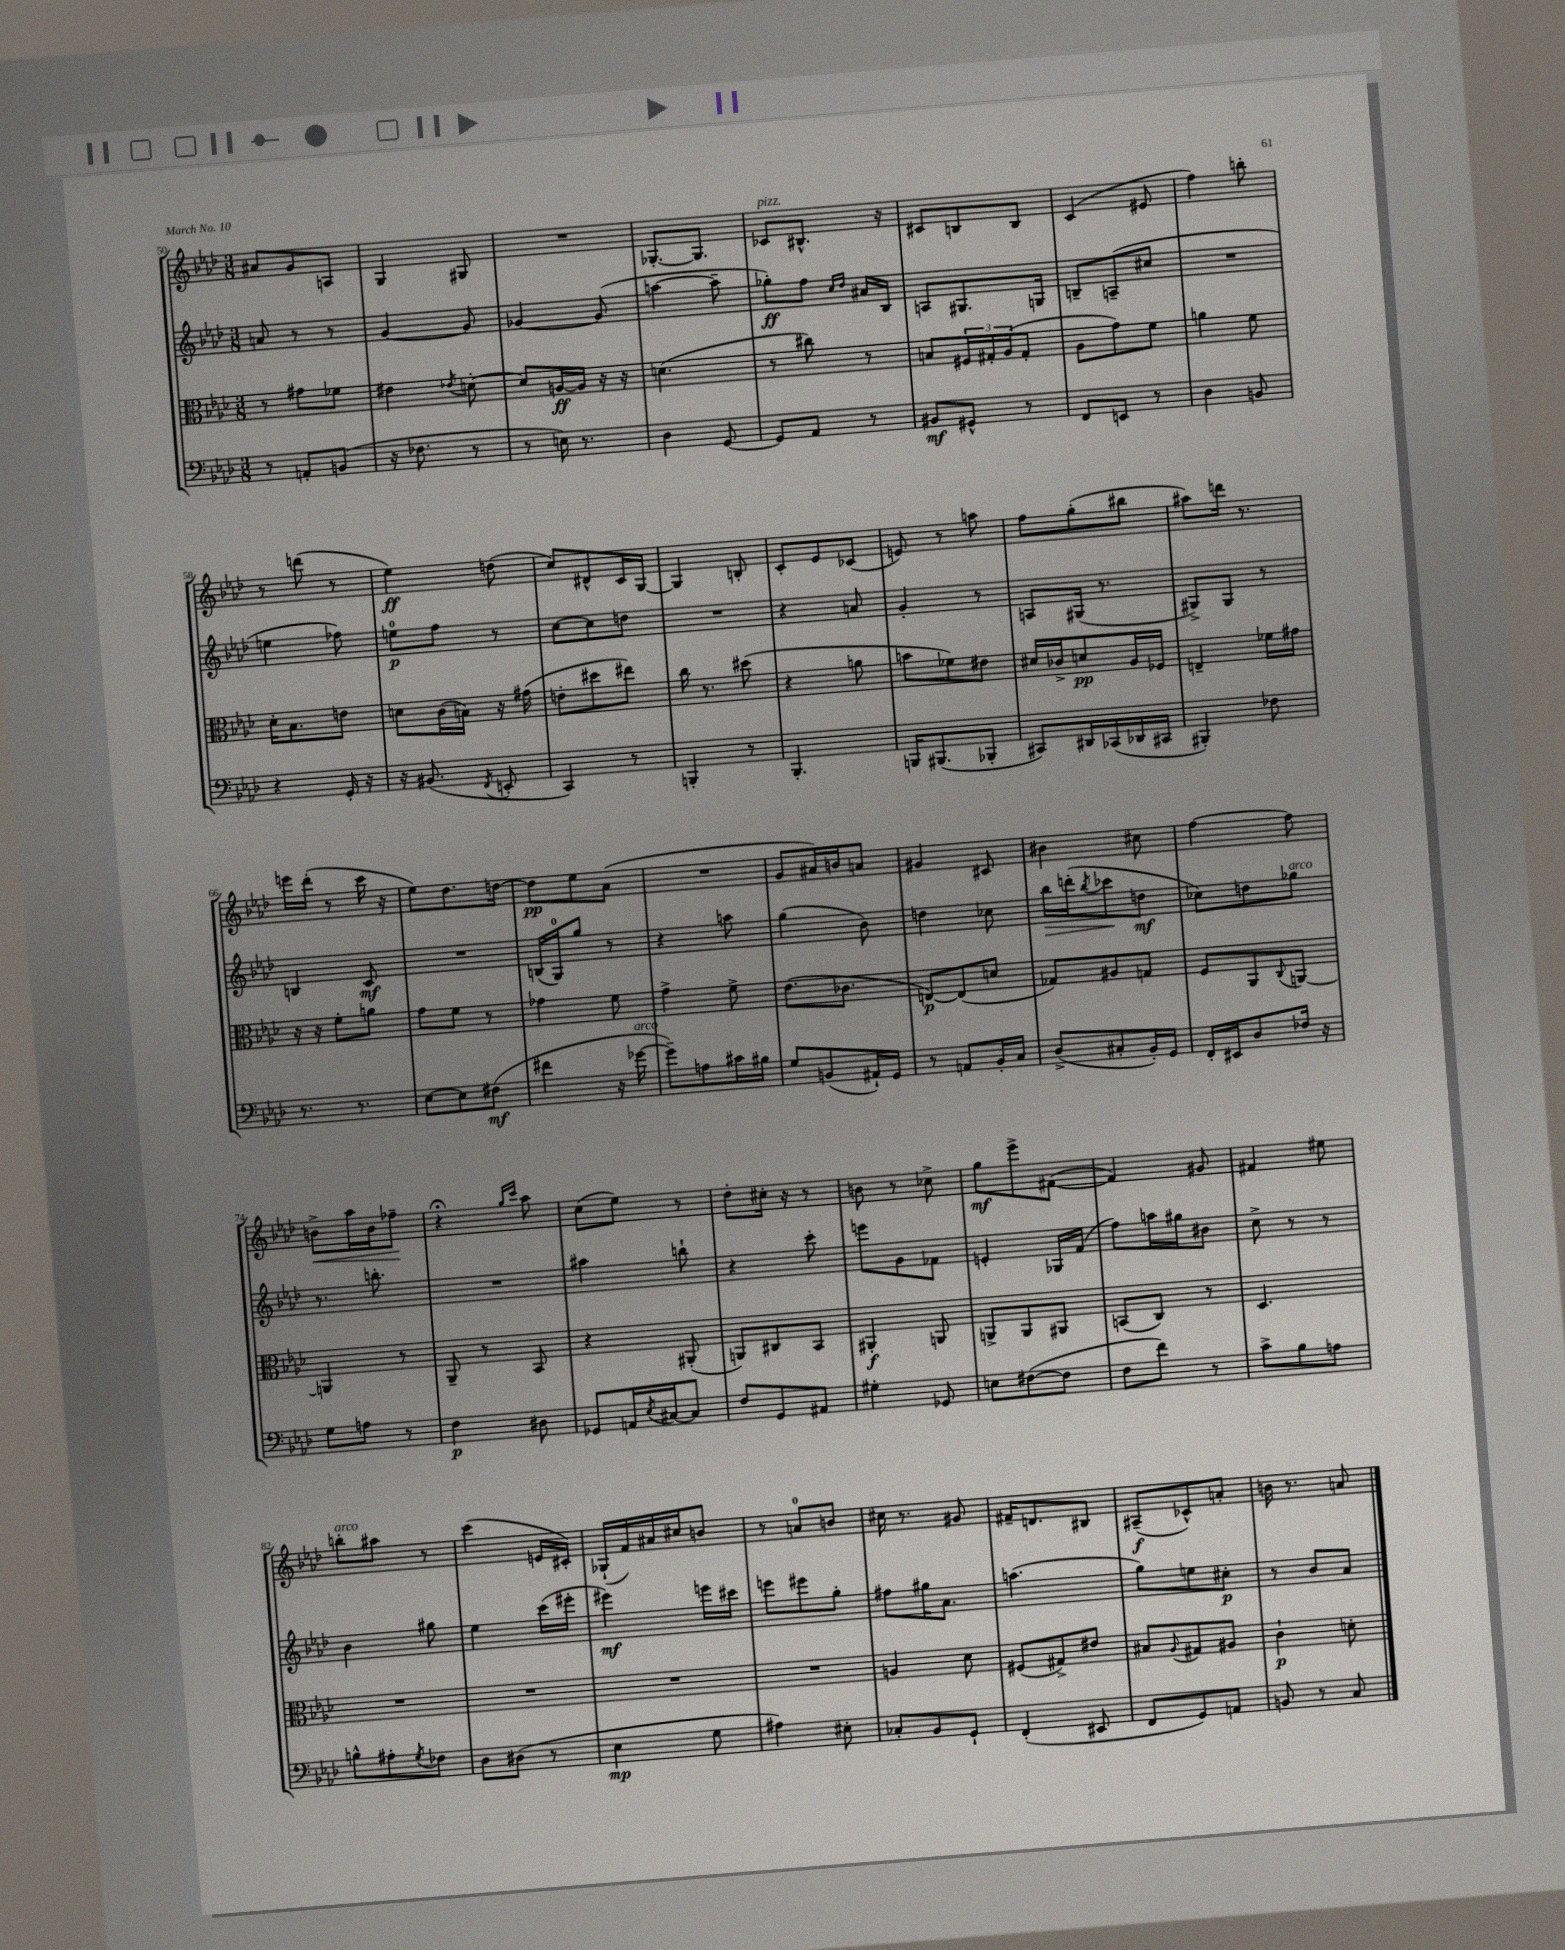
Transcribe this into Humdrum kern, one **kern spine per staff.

**kern	**dynam	**kern	**dynam	**kern	**dynam	**kern	**dynam
*part4	*part4	*part3	*part3	*part2	*part2	*part1	*part1
*staff4	*staff4	*staff3	*staff3	*staff2	*staff2	*staff1	*staff1
*clefF4	*	*clefC3	*	*clefG2	*	*clefG2	*
*k[b-e-a-d-]	*	*k[b-e-a-d-]	*	*k[b-e-a-d-]	*	*k[b-e-a-d-]	*
*M3/8	*	*M3/8	*	*M3/8	*	*M3/8	*
=50	=50	=50	=50	=50	=50	=50	=50
8r	.	8r	.	8an/	.	8a#X/L	.
8AAn'/L	.	8g#X\L	.	8r	.	8g/	.
(8BBn/J	.	8f-X\J	.	8r	.	8An/J	.
=51	=51	=51	=51	=51	=51	=51	=51
16r	.	4e#X\	.	[4g/	.	4G/	.
8.F-X\	.	.	.	.	.	.	.
.	.	8qe-X/	.	.	.	.	.
8r	.	[8dn'\	.	8g/]	.	8G#X/	.
=52	=52	=52	=52	=52	=52	=52	=52
8r	.	8d/L]	.	[4g-X/	.	4.r	.
16En\)	.	[16An/L	ff	.	.	.	.
8.r	.	16A/JJ]	.	.	.	.	.
.	.	16r	.	(8g-/]	.	.	.
.	.	16r	.	.	.	.	.
=53	=53	=53	=53	=53	=53	=53	=53
4D-\	.	(4.dn\	.	[4aan\	.	[8.G-X'/L	.
.	.	.	.	.	.	8.G-/J]	.
[8GG/	.	.	.	8aa~\]	.	.	.
=54	=54	=54	=54	=54	=54	=54	=54
!	!	!	!	!	!	!LO:TX:a:i:t=pizz.	!
8GG/L]	.	8r	.	8gg-X'\L)	ff	8c-X/L	.
8AA-/J	.	8cc#X\)	.	8ff\J	.	8.B#X^^/J	.
.	.	.	.	16qqcc/LL	.	.	.
.	.	.	.	16qqdd-/JJ	.	.	.
8r	.	8r	.	16a#X/LL	.	.	.
.	.	.	.	16B-/JJ	.	16r	.
=55	=55	=55	=55	=55	=55	=55	=55
8BB#X/L	mf	8Bn/L	.	8An/L	.	8c#X/L	.
8GG#X^^/J	.	24F#X/L	.	8.G#X/	.	8Bn/	.
.	.	24G#X'/	.	.	.	.	.
.	.	(24A-/J	.	.	.	.	.
8r	.	8G#'/J	.	.	.	8B/J	.
.	.	.	.	16Gn/Jk	.	.	.
=56	=56	=56	=56	=56	=56	=56	=56
8FF/L	.	8A-\L	.	8Bn~/L	.	(4c/	.
8EEn/J	.	8g\)	.	(8An~/	.	.	.
8r	.	8f\J	.	8cc#X/J	.	8e#X/	.
=57	=57	=57	=57	=57	=57	=57	=57
4D-\	.	4an\	.	4.r	.	4ff\)	.
8BBn/	.	8f\	.	.	.	8bbn'\	.
!!LO:LB:g=z
=58	=58	=58	=58	=58	=58	=58	=58
4r	.	16d-'\KL	.	4een\	.	8r	.
.	.	8.B-\	.	.	.	.	.
.	.	.	.	.	.	(8dddn\	.
16GG'/	.	8en\J	.	8ff-X\)	.	8r	.
16r	.	.	.	.	.	.	.
=59	=59	=59	=59	=59	=59	=59	=59
16r	.	8dn\L	.	8een\L	p	4ee-\)	ff
(8.BB#X/	.	.	.	.	.	.	.
.	.	(16c\L	.	8ff\J	.	.	.
.	.	16Bn\JJ)	.	.	.	.	.
8qFF/	.	.	.	.	.	.	.
8EEn'/	.	16r	.	8r	.	(8ddn\	.
.	.	(16g#X\	.	.	.	.	.
=60	=60	=60	=60	=60	=60	=60	=60
4CC/)	.	8en'\L	.	[8cc\L	.	8cc/L)	.
.	.	8dd#X\	.	8cc\]	.	8d#X^^/	.
8r	.	8ee#X\J)	.	8ddn\J	.	16c/L	.
.	.	.	.	.	.	[16G/JJ	.
=61	=61	=61	=61	=61	=61	=61	=61
4BBBn'/	.	16cc\	.	4.r	.	4G/]	.
.	.	8.r	.	.	.	.	.
8r	.	(8dd#X\	.	.	.	8Bn'/	.
=62	=62	=62	=62	=62	=62	=62	=62
4.BBB-'/	.	4r	.	4r	.	8c'/L	.
.	.	.	.	.	.	8e-/	.
.	.	8an\	.	8an/	.	(8c-X/J	.
=63	=63	=63	=63	=63	=63	=63	=63
16BBBn/KL	.	8bn\L	.	4g'/	.	8en/)	.
(8.BBB#X/	.	.	.	.	.	.	.
.	.	8f-X\)	.	.	.	8r	.
8BBB-X'/J	.	8e#X\J	.	8r	.	8aan\	.
=64	=64	=64	=64	=64	=64	=64	=64
8CC#X/L)	.	16d#X/LL	.	8An/L	.	8ff\L	.
.	.	16c-X^/J	.	.	.	.	.
16DD#X/L	.	8dn/	pp	(16G#X/Jk	.	(8gg'\	.
(16CC-X/	.	.	.	8.r	.	.	.
16DD-X/	.	16A-/L	.	.	.	8bb#X\J	.
16CC#X/JJ	.	16F-X/JJ	.	.	.	.	.
=65	=65	=65	=65	=65	=65	=65	=65
4BBB#X'/)	.	4En~/	.	8G#X^/L)	.	8aa#X\L)	.
.	.	.	.	8G#/J	.	16dddn\Jk	.
.	.	.	.	.	.	8.r	.
8F-X\	.	16f-X\LL	.	8r	.	.	.
.	.	16g#X\JJ	.	.	.	.	.
!!LO:LB:g=z
=66	=66	=66	=66	=66	=66	=66	=66
8.r	.	16r	.	4Bn/	.	16eeen\LL	.
.	.	16r	.	.	.	(16ddd-'\JJ	.
.	.	8f'\L	.	.	.	8r	.
8.r	.	.	.	.	.	.	.
.	.	8an\J	.	8c/	mf	16ccc\	.
.	.	.	.	.	.	16r	.
=67	=67	=67	=67	=67	=67	=67	=67
[8E-\L	.	8g\L	.	4.r	.	8ee-\L)	.
8E-\]	.	8f\J	.	.	.	8.dd-\	.
(8F#X\J	mf	8r	.	.	.	.	.
.	.	.	.	.	.	[16ddn\Jk	.
=68	=68	=68	=68	=68	=68	=68	=68
4f#X\	.	4g-X\	.	(16Bn/LL	.	8dd\L]	pp
.	.	.	.	16G/J)	.	.	.
.	.	.	.	8gg/J	.	8ee-\	.
16r	.	8f\	.	8r	.	(8a-\J	.
!LO:TX:a:i:t=arco	!	!	!	!	!	!	!
[16g-X\	.	.	.	.	.	.	.
=69	=69	=69	=69	=69	=69	=69	=69
8g-~\L])	.	4g^\	.	4r	.	4.r	.
8An\	.	.	.	.	.	.	.
16c#X\L	.	8f^\	.	8aan\	.	.	.
16B#X\JJ	.	.	.	.	.	.	.
=70	=70	=70	=70	=70	=70	=70	=70
8G/L	.	(8.e-\L	.	(4gg\	.	8g/L	.
(8BBn/	.	.	.	.	.	16a#X/L)	.
.	.	8.c-X\J	.	.	.	16bn/J	.
16AA#X`/L)	.	.	.	8b-\)	.	8an/J	.
16GG/JJ	.	.	.	.	.	.	.
=71	=71	=71	=71	=71	=71	=71	=71
8r	.	[8En/L)	p	4ddn\	.	4g#X/	.
8AAn/L	.	(8E/]	.	.	.	.	.
16BB-'/L	.	8dn/J	.	8cc-X\	.	8c#X/	.
16C/JJ	.	.	.	.	.	.	.
=72	=72	=72	=72	=72	=72	=72	=72
!	!	!	!	!	!LO:HP:b	!	!
(8D-^/L	.	8G-X/L)	.	16bb-\LL	>	4b#X\	.
.	.	.	.	(16dddn'\J	.	.	.
.	.	.	.	8qbb-/	.	.	.
8C#X'/	.	8A#X/	.	8ccc-X\	.	.	.
16BB-'/L)	.	8Gn/J	.	8ddn\J	] mf	8cc#X\	.
16GG/JJ	.	.	.	.	.	.	.
=73	=73	=73	=73	=73	=73	=73	=73
16FF'/LL	.	8F/L	.	8cc-X\L)	.	[4ff\	.
16EE#X/J	.	.	.	.	.	.	.
8D-/	.	8AA-/	.	8ddn\	.	.	.
.	.	8qqC/	.	.	.	.	.
!	!	!	!	!LO:TX:a:i:t=arco	!	!	!
16F-X/Jk	.	[8AAn/J	.	8gg-X\J	.	8ff\]	.
16r	.	.	.	.	.	.	.
!!LO:LB:g=z
=74	=74	=74	=74	=74	=74	=74	=74
!	!	!	!	!	!	!	!LO:HP:b
8G\L	.	4AAn/]	.	8.r	.	8bn^\L	<
8An\J	.	.	.	.	.	16aa-\L	.
.	.	.	.	8.bbn'\	.	16b\J	.
8r	.	8r	.	.	.	8ff-X~\J	.
.	.	.	.	.	.	.	[
=75	=75	=75	=75	=75	=75	=75	=75
4F\	p	8AA-~/	.	4.r	.	4r;<	.
.	.	8r	.	.	.	.	.
.	.	.	.	.	.	16qqgg/LL	.
.	.	.	.	.	.	16qqccc/JJ	.
8D#X\	.	8BB-/	.	.	.	8aa-\	.
=76	=76	=76	=76	=76	=76	=76	=76
8GG-X/L	.	4r	.	4aa#X\	.	(8cc\L	.
16AAn/L	.	.	.	.	.	8ee-\J)	.
8qE-/	.	.	.	.	.	.	.
[16C#X/J	.	.	.	.	.	.	.
8C#/J]	.	(8AA#X'/	.	8bbn`\	.	8r	.
=77	=77	=77	=77	=77	=77	=77	=77
8F/L	.	8AAn/L)	.	4r	.	8dd-'\L	.
8GG/	.	8C#X/	.	.	.	16cc#X'\Jk	.
.	.	.	.	.	.	16r	.
8AA#X/J	.	8BB-/J	.	8ccc'\	.	8r	.
=78	=78	=78	=78	=78	=78	=78	=78
4G#X'\	.	4AA#X'/	f	8eeen\L	.	8bn\	.
.	.	.	.	8g\	.	8r	.
8GG-X/	.	8AAn/	.	8f-X\J	.	8cc-X^\	.
=79	=79	=79	=79	=79	=79	=79	=79
8En\L	.	8AAn^/L	.	4en'/	.	8gg\L	mf
([8F#X\	.	8AA/	.	.	.	8eee-^\	.
8F#\J]	.	8AA#X/J	.	16G-X/LL	.	([8f#X\J	.
.	.	.	.	(16f/JJ	.	.	.
=80	=80	=80	=80	=80	=80	=80	=80
8F\L	.	(8BBn/L	.	8ff\L)	.	4f#/])	.
8f\J)	.	8C/J)	.	16aan\L	.	.	.
.	.	.	.	16gg#X\J	.	.	.
8r	.	8r	.	8b#X\J	.	8g#X/	.
=81	=81	=81	=81	=81	=81	=81	=81
8c^\L	.	4.D-/	.	8cc^\	.	4f#X/	.
8B-\	.	.	.	8r	.	.	.
8An\J	.	.	.	8r	.	8ee#X\	.
!!LO:LB:g=z
=82	=82	=82	=82	=82	=82	=82	=82
!	!	!	!	!	!	!LO:TX:a:i:t=arco	!
8Bn^^\L	.	4.r	.	4b-\	.	8bbn'\L	.
8A#X'\	.	.	.	.	.	8aa#X\J	.
8qG/	.	.	.	.	.	.	.
8F-X\J	.	.	.	8gg#X\	.	8r	.
=83	=83	=83	=83	=83	=83	=83	=83
8D-\L	.	4.r	.	4ee-\	.	(4ccc\	.
(8D#X\J	.	.	.	.	.	.	.
8r	.	.	.	(16ccc\LL	.	16en/LL	.
.	.	.	.	16eee#X'\JJ	.	16c#X'/JJ)	.
=84	=84	=84	=84	=84	=84	=84	=84
4E-\	mp	4.r	.	4eee#X\)	mf	(16G-X`/LL	.
.	.	.	.	.	.	16f/)	.
.	.	.	.	.	.	16a#X/	.
.	.	.	.	.	.	16cc#X/J	.
8G\	.	.	.	16eeen\LL	.	8bn/J	.
.	.	.	.	16ccc#X\JJ	.	.	.
=85	=85	=85	=85	=85	=85	=85	=85
4A#X\)	.	4.r	.	8eeen\L	.	8r	.
.	.	.	.	8eee#X\	.	8an/L	.
8E#X'\	.	.	.	8gg'\J	.	8bn/J	.
=86	=86	=86	=86	=86	=86	=86	=86
8C-X'/L	.	4An/	.	8ff#X\L	.	16cc#X\	.
.	.	.	.	.	.	8.r	.
8BB-/	.	.	.	16gg#X\K	.	.	.
.	.	.	.	8.a-\J	.	.	.
8GG`/J	.	8d-\	.	.	.	8g#X/	.
=87	=87	=87	=87	=87	=87	=87	=87
(4FF'/	.	(8F#X/L	.	(4.aan\	.	16f#X~/KL	.
.	.	.	.	.	.	8.dn/	.
.	.	8G#X^/)	.	.	.	.	.
8EE#X/	.	8e#X/J	.	.	.	8B#X/J	.
=88	=88	=88	=88	=88	=88	=88	=88
8FF/L	.	8B#X/L	.	8gg\L)	.	(8A#X~/L	f
.	.	8qqA-/	.	.	.	.	.
8GG/)	.	8G#X/	.	8een\	.	8c-X^^/)	.
8AAn/J	.	8A#X/J	.	8cc#X'\J	p	8an'/J	.
=89	=89	=89	=89	=89	=89	=89	=89
8BBn/	.	4c`\	p	8r	.	16bn\	.
.	.	.	.	.	.	8.r	.
8r	.	.	.	8b-/L	.	.	.
8C/	.	8dn'\	.	8a-/J	.	8an/	.
==	==	==	==	==	==	==	==
*-	*-	*-	*-	*-	*-	*-	*-
